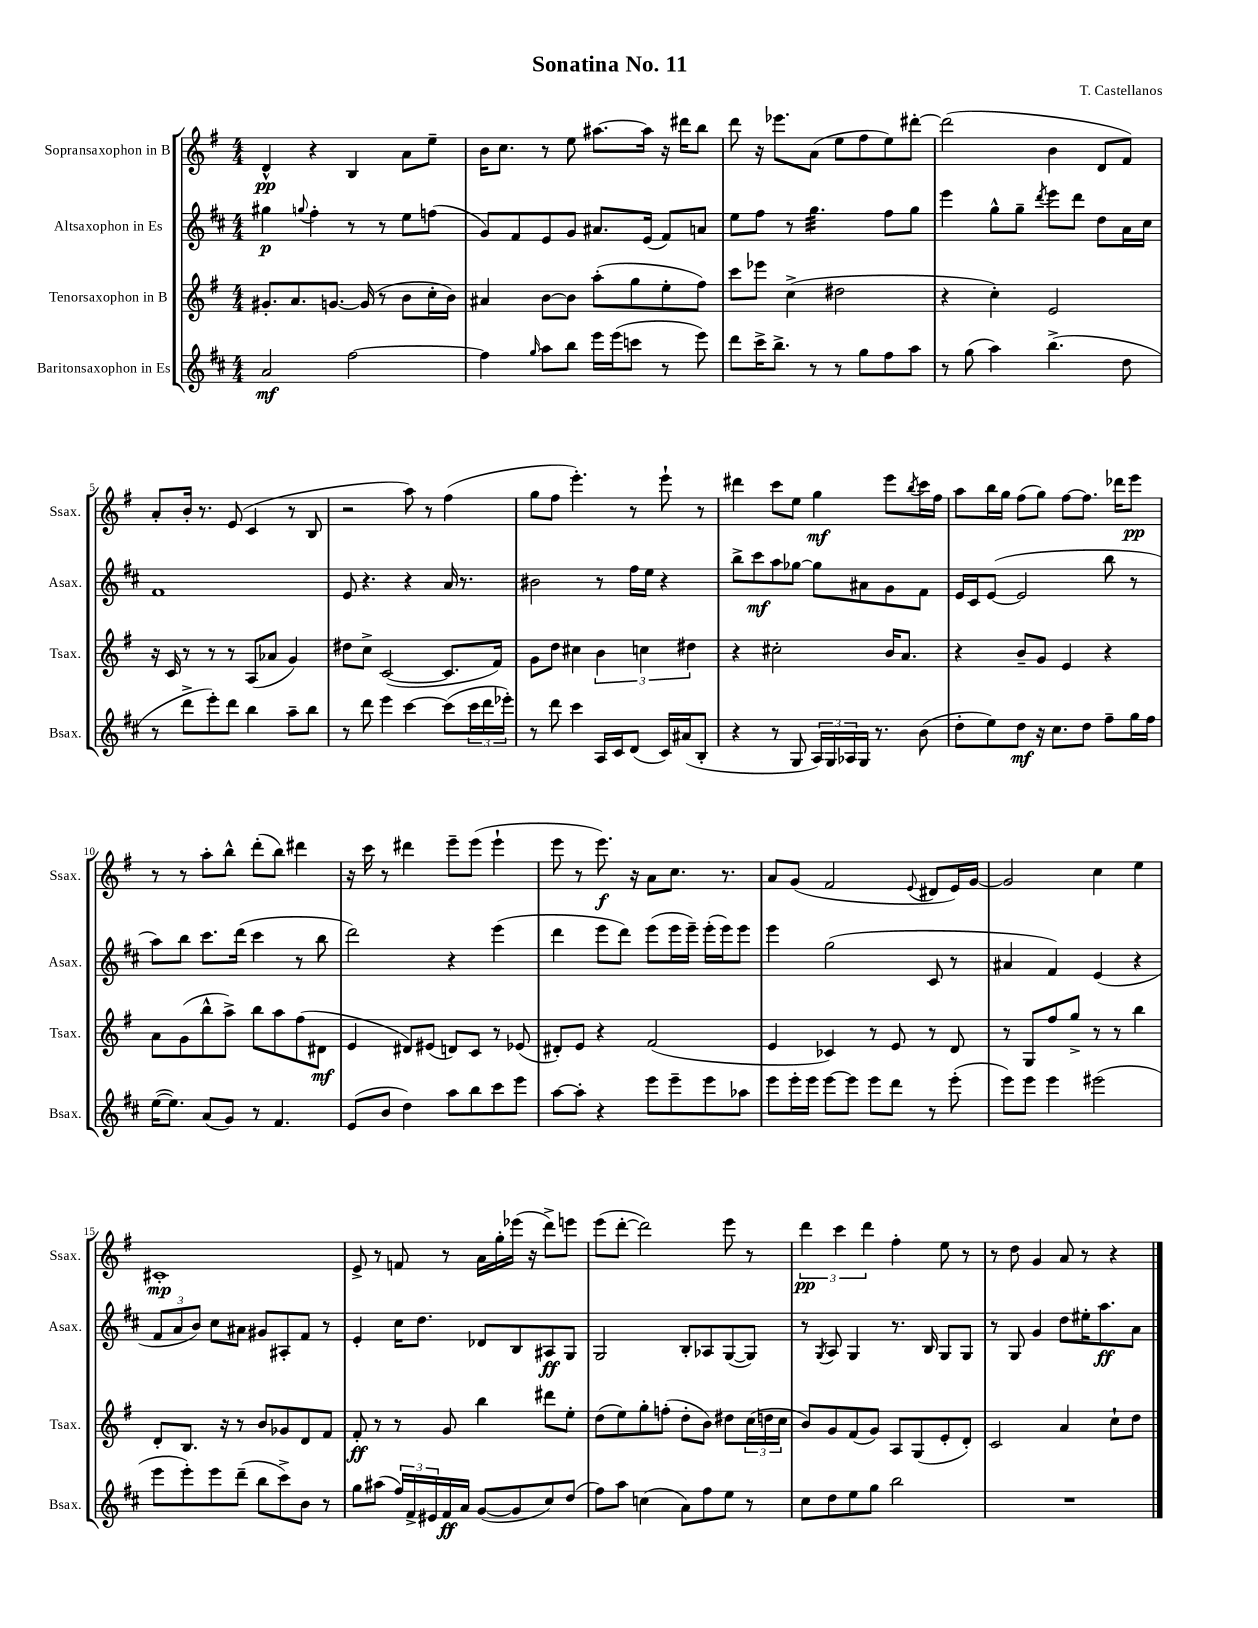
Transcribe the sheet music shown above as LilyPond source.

\header { title = "Sonatina No. 11" composer = "T. Castellanos" }
<<
\new StaffGroup <<
\new Staff = "s0" \with { instrumentName = "Sopransaxophon in B" shortInstrumentName = "Ssax." } {
    \clef treble \key g \major \numericTimeSignature \time 4/4
    d'4-^\pp r4 b4 a'8 e''8-- |
    b'16 c''8. r8 e''8 ais''8.~ ais''16 r16 dis'''16 b''8 |
    d'''8 r16 ees'''8. a'8( e''8 fis''8 e''8) dis'''8~-. |
    dis'''2( b'4 d'8 fis'8) |
    a'8-. b'16-. r8. e'8( c'4 r8 b8 |
    r2 a''8) r8 fis''4( |
    g''8 fis''8 e'''4.-.) r8 e'''8-! r8 |
    dis'''4 c'''8 e''8 g''4\mf e'''8 \acciaccatura { b''8 } c'''16 fis''16 |
    a''8 b''16 g''16 fis''8( g''8) fis''8~ fis''8. des'''16 e'''8\pp |
    r8 r8 a''8-. b''8-^ d'''8-.( b''8) dis'''4 |
    r16 c'''16 r8 dis'''4 e'''8-- e'''8( e'''4-! |
    e'''8 r8 e'''8.\f) r16 a'8 c''8. r8. |
    a'8 g'8( fis'2 \appoggiatura { e'8 } dis'8 e'16) g'16~ |
    g'2 c''4 e''4 |
    cis'1-.\mp |
    e'8-> r8 f'8 r8 a'16 g''16-. ees'''16( r16 d'''8->) e'''8 |
    e'''8( d'''8~-. d'''2) e'''8 r8 |
    \tuplet 3/2 { d'''4\pp c'''4 d'''4 } fis''4-. e''8 r8 |
    r8 d''8 g'4 a'8 r8 r4 \bar "|." |
}
\new Staff = "s1" \with { instrumentName = "Altsaxophon in Es" shortInstrumentName = "Asax." } {
    \clef treble \key d \major \numericTimeSignature \time 4/4
    gis''4\p \appoggiatura { g''8 } fis''4-. r8 r8 e''8 f''8( |
    g'8) fis'8 e'8 g'8 ais'8. e'16( fis'8) a'8 |
    e''8 fis''8 r8 g''4.:32 fis''8 g''8 |
    e'''4 g''8-^ g''8-- \acciaccatura { d'''8 } e'''8 d'''8 d''8 a'16 cis''16 |
    fis'1 |
    e'8 r4. r4 a'16 r8. |
    bis'2 r8 fis''16 e''16 r4 |
    b''8-> cis'''8\mf a''8 ges''8~ ges''8 ais'8 g'8 fis'8 |
    e'16 cis'16 e'8~( e'2 b''8 r8 |
    a''8) b''8 cis'''8. d'''16( cis'''4 r8 b''8 |
    d'''2) r4 e'''4( |
    d'''4 e'''8 d'''8) e'''8( e'''16 e'''16--) e'''16-.( e'''16) e'''8 |
    e'''4 g''2( cis'8 r8 |
    ais'4 fis'4) e'4( r4 |
    \tuplet 3/2 { fis'8 a'8 b'8) } cis''8 ais'8 gis'8 ais8-. fis'8 r8 |
    e'4-. cis''16 d''8. des'8 b8 ais8\ff g8 |
    g2 b8-. aes8 g8~( g8) |
    r8 \acciaccatura { g8 } a8 g4 r8. b16 g8 g8 |
    r8 g8 g'4 d''8 eis''16-. a''8.\ff a'8 \bar "|." |
}
\new Staff = "s2" \with { instrumentName = "Tenorsaxophon in B" shortInstrumentName = "Tsax." } {
    \clef treble \key g \major \numericTimeSignature \time 4/4
    gis'8.-. a'8. g'8.~ g'16( r8 b'8 c''16-. b'16) |
    ais'4 b'8~ b'8 a''8-.( g''8 e''8-. fis''8) |
    c'''8 ees'''8 c''4->( dis''2 |
    r4 c''4-.) e'2 |
    r16 c'16 r8 r8 r8 a8( aes'8 g'4) |
    dis''8 c''8-> c'2~( c'8. fis'16) |
    g'8 d''8 cis''4 \tuplet 3/2 { b'4 c''4 dis''4 } |
    r4 cis''2-. b'16 a'8. |
    r4 b'8-- g'8 e'4 r4 |
    a'8 g'8( b''8-^ a''8->) b''8 a''8 fis''8( dis'8\mf |
    e'4 dis'8) eis'8( d'8) c'8 r8 ees'8( |
    dis'8-.) e'8 r4 fis'2( |
    e'4 ces'4) r8 e'8 r8 d'8 |
    r8 g8 fis''8 g''8-> r8 r8 b''4 |
    d'8-. b8. r16 r8 b'8 ges'8 d'8 fis'8 |
    fis'8-.\ff r8 r8 g'8 b''4 dis'''8 e''8-. |
    d''8( e''8) g''8-. f''8-.( d''8-. b'8) dis''8 \tuplet 3/2 { c''16( d''16 c''16 } |
    b'8) g'8 fis'8( g'8) a8 g8( e'8-. d'8-.) |
    c'2 a'4 c''8-! d''8 \bar "|." |
}
\new Staff = "s3" \with { instrumentName = "Baritonsaxophon in Es" shortInstrumentName = "Bsax." } {
    \clef treble \key d \major \numericTimeSignature \time 4/4
    a'2\mf fis''2~ |
    fis''4 \grace { g''16 } a''8 b''8 e'''16 e'''16( c'''8 r8 e'''8) |
    d'''8 cis'''16-> b''8.-> r8 r8 g''8 fis''8 a''8 |
    r8 g''8( a''4) b''4.->( d''8 |
    r8 d'''8-> e'''8-.) d'''8 b''4 a''8-- b''8 |
    r8 d'''8 e'''4 cis'''4~ cis'''8( \tuplet 3/2 { cis'''16 d'''16 ees'''16-.) } |
    r8 d'''8 cis'''4 a16 cis'16 d'8( cis'16) ais'16( b8-. |
    r4 r8 g8 \tuplet 3/2 { a16) g16 aes16 } g16 r8. b'8( |
    d''8-. e''8) d''8\mf r16 cis''8. d''8 fis''8-- g''16 fis''16 |
    e''16~( e''8.) a'8( g'8) r8 fis'4. |
    e'8( b'8 d''4) a''8 b''8 cis'''8 e'''8 |
    a''8~ a''8-. r4 e'''8 e'''8-- e'''8 aes''8 |
    e'''8 e'''16-. e'''16 e'''8~ e'''8 e'''8 d'''8 r8 e'''8-.( |
    e'''8) e'''8 e'''4 eis'''2( |
    e'''8 e'''8-.) e'''8 d'''8--( b''8 cis'''8->) b'8 r8 |
    g''8 ais''8( \tuplet 3/2 { fis''16) fis'16-> eis'16 } fis'16\ff a'16 g'8~( g'8 cis''8) d''8( |
    fis''8) a''8 c''4( a'8) fis''8 e''8 r8 |
    cis''8 d''8 e''8 g''8 b''2 |
    R1 \bar "|." |
}
>>
>>
